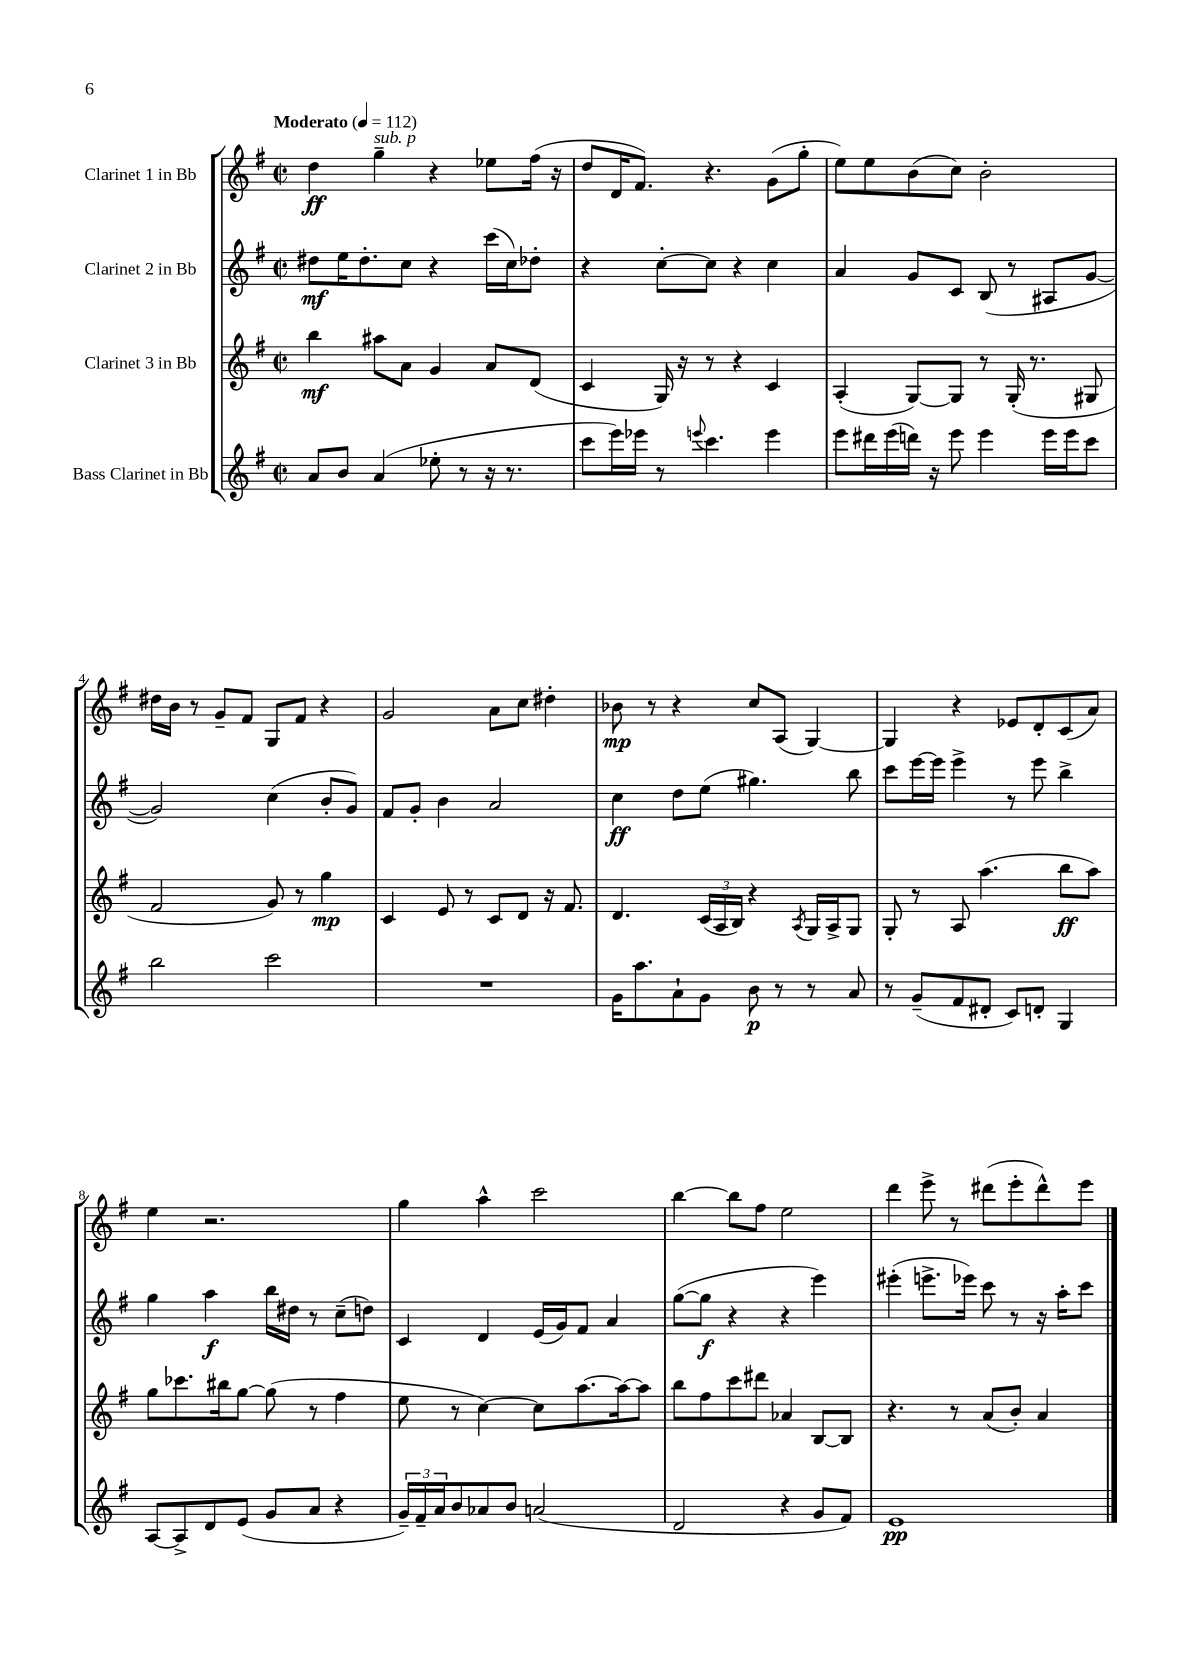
<<
\new StaffGroup <<
\new Staff = "s0" \with { instrumentName = "Clarinet 1 in Bb" } {
    \clef treble \key g \major \defaultTimeSignature \time 2/2 \tempo "Moderato" 4 = 112
    d''4\ff g''4--^\markup { \italic "sub. p" } r4 ees''8 fis''16( r16 |
    d''8 d'16 fis'8.) r4. g'8( g''8-. |
    e''8) e''8 b'8( c''8) b'2-. |
    dis''16 b'16 r8 g'8-- fis'8 g8 fis'8 r4 |
    g'2 a'8 c''8 dis''4-. |
    bes'8\mp r8 r4 c''8 a8( g4~) |
    g4 r4 ees'8 d'8-. c'8( a'8) |
    e''4 r2. |
    g''4 a''4-^ c'''2 |
    b''4~ b''8 fis''8 e''2 |
    d'''4 e'''8-> r8 dis'''8( e'''8-. dis'''8-^) e'''8 \bar "|." |
}
\new Staff = "s1" \with { instrumentName = "Clarinet 2 in Bb" } {
    \clef treble \key g \major \defaultTimeSignature \time 2/2
    dis''8\mf e''16 dis''8.-. c''8 r4 c'''16( c''16) des''8-. |
    r4 c''8~-. c''8 r4 c''4 |
    a'4 g'8 c'8 b8( r8 ais8 g'8~ |
    g'2) c''4( b'8-. g'8) |
    fis'8 g'8-. b'4 a'2 |
    c''4\ff d''8 e''8( gis''4.) b''8 |
    c'''8 e'''16~ e'''16 e'''4-> r8 e'''8 b''4-> |
    g''4 a''4\f b''16 dis''16 r8 c''8--( d''8) |
    c'4 d'4 e'16( g'16) fis'8 a'4 |
    g''8~( g''8\f r4 r4 e'''4) |
    eis'''4-.( e'''8.-> ees'''16) c'''8 r8 r16 a''16-. c'''8 \bar "|." |
}
\new Staff = "s2" \with { instrumentName = "Clarinet 3 in Bb" } {
    \clef treble \key g \major \defaultTimeSignature \time 2/2
    b''4\mf ais''8 a'8 g'4 a'8 d'8( |
    c'4 g16) r16 r8 r4 c'4 |
    a4-.( g8~) g8 r8 g16-.( r8. gis8 |
    fis'2 g'8) r8 g''4\mp |
    c'4 e'8 r8 c'8 d'8 r16 fis'8. |
    d'4. \tuplet 3/2 { c'16( a16 b16) } r4 \acciaccatura { a8 } g16 a16-> g8 |
    g8-. r8 a8 a''4.( b''8\ff a''8) |
    g''8 ces'''8. bis''16 g''8~ g''8( r8 fis''4 |
    e''8 r8 c''4~) c''8 a''8.~ a''16~ a''8 |
    b''8 fis''8 c'''8 dis'''8 aes'4 b8~ b8 |
    r4. r8 a'8( b'8-.) a'4 \bar "|." |
}
\new Staff = "s3" \with { instrumentName = "Bass Clarinet in Bb" } {
    \clef treble \key g \major \defaultTimeSignature \time 2/2
    a'8 b'8 a'4( ees''8-. r8 r16 r8. |
    c'''8 e'''16) ees'''16 r8 \appoggiatura { e'''8 } c'''4. e'''4 |
    e'''8 dis'''16 e'''16( d'''16) r16 e'''8 e'''4 e'''16 e'''16 c'''8 |
    b''2 c'''2 |
    R1 |
    g'16 a''8. a'8-! g'8 b'8\p r8 r8 a'8 |
    r8 g'8--( fis'8 dis'8-. c'8) d'8-. g4 |
    a8~ a8-> d'8 e'8( g'8 a'8 r4 |
    \tuplet 3/2 { g'16--) fis'16-- a'16 } b'8 aes'8 b'8 a'2( |
    d'2 r4 g'8 fis'8) |
    e'1\pp \bar "|." |
}
>>
>>
